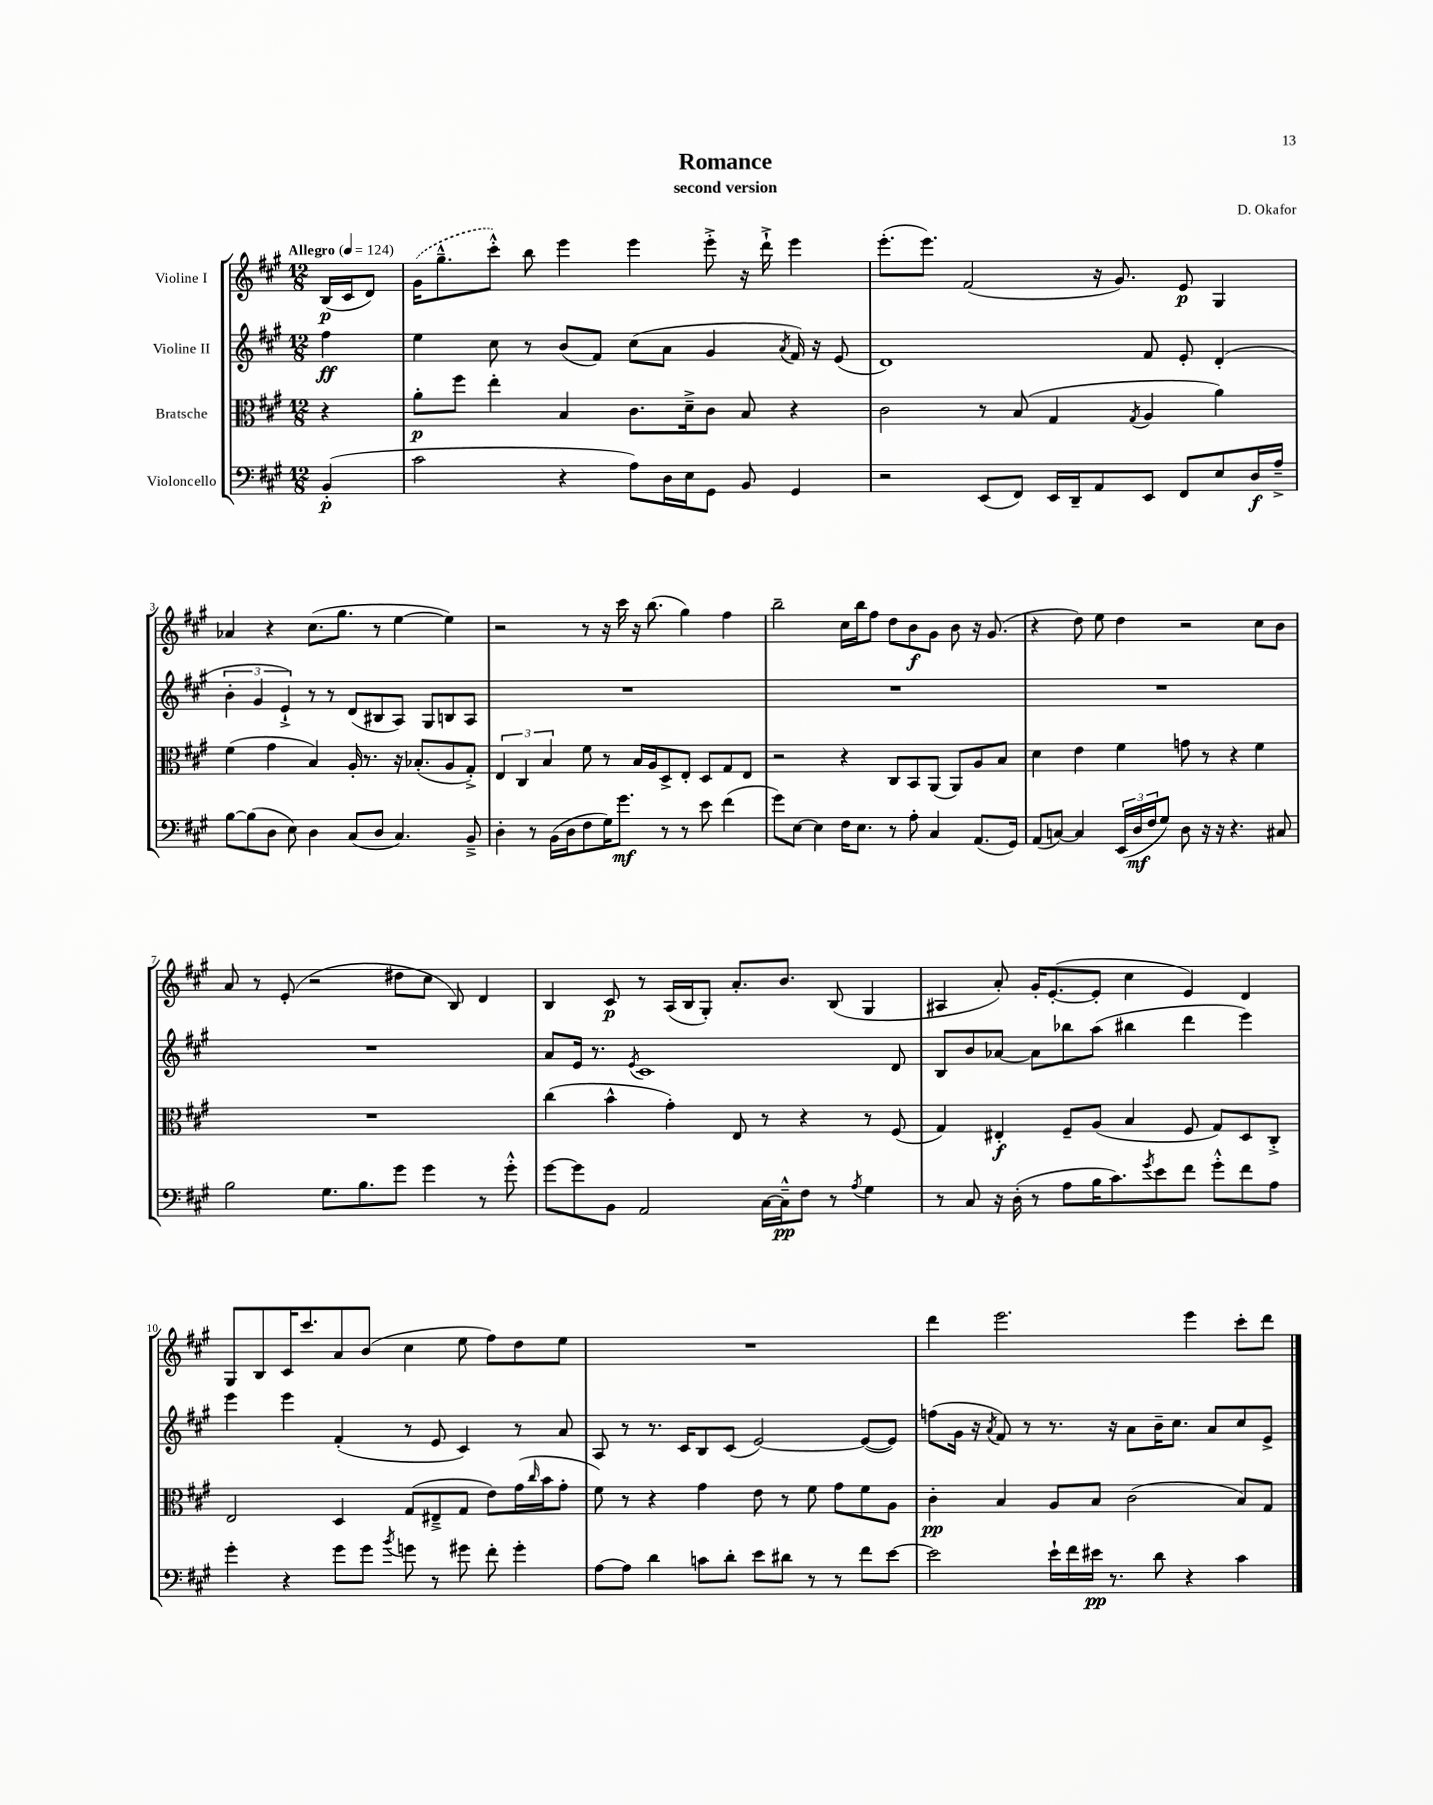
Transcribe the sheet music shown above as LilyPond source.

\header { title = "Romance" composer = "D. Okafor" subtitle = "second version" }
<<
\new StaffGroup <<
\new Staff = "s0" \with { instrumentName = "Violine I" } {
    \clef treble \key a \major \numericTimeSignature \time 12/8 \partial 4 \tempo "Allegro" 4 = 124
    b16\p( cis'16 d'8) |
    \once \slurDashed gis'16( gis''8.---^ cis'''8-.-^) b''8 e'''4 e'''4 e'''8-.-> r16 d'''16-!-> e'''4 |
    e'''8.-.( e'''8.) fis'2( r16 gis'8.) e'8\p gis4 |
    aes'4 r4 cis''8.( gis''8. r8 e''4~ e''4) |
    r2 r8 r16 cis'''16 r16 b''8.( gis''4) fis''4 |
    b''2-- cis''16 b''16 fis''8 d''8 b'8\f gis'8 b'8 r16 gis'8.( |
    r4 d''8) e''8 d''4 r2 cis''8 b'8 |
    a'8 r8 e'8-.( r2 dis''8 cis''8 b8) d'4 |
    b4 cis'8\p r8 a16( b16 gis8-.) a'8.-. b'8. b8( gis4 |
    ais4 a'8-.) gis'16-. e'8.~-.( e'8-. cis''4 e'4) d'4 |
    gis8 b8 cis'16 cis'''8. a'8 b'8( cis''4 e''8 fis''8) d''8 e''8 |
    R1. |
    d'''4 e'''2. e'''4 cis'''8-. d'''8 \bar "|." |
}
\new Staff = "s1" \with { instrumentName = "Violine II" } {
    \clef treble \key a \major \numericTimeSignature \time 12/8 \partial 4
    fis''4\ff |
    e''4 cis''8 r8 b'8( fis'8) cis''8( a'8 gis'4 \acciaccatura { a'8 } fis'16) r16 e'8( |
    d'1) fis'8 e'8-. d'4-.( |
    \tuplet 3/2 { b'4-. gis'4 e'4-!->) } r8 r8 d'8( bis8 a8) gis8 b8 a8 |
    R1. |
    R1. |
    R1. |
    R1. |
    a'8 e'16 r8. \acciaccatura { e'8 } cis'1 d'8 |
    b8 b'8 aes'8~ aes'8 bes''8 a''8( bis''4 d'''4 e'''4) |
    e'''4 e'''4 fis'4-.( r8 e'8 cis'4) r8 a'8 |
    a8 r8 r8. cis'16 b8 cis'8( e'2~) e'8~( e'8) |
    f''8( gis'16 r16 \acciaccatura { a'8 } fis'8) r8 r8. r16 a'8 b'16-- cis''8. a'8 cis''8 e'8-> \bar "|." |
}
\new Staff = "s2" \with { instrumentName = "Bratsche" } {
    \clef alto \key a \major \numericTimeSignature \time 12/8 \partial 4
    r4 |
    a'8-.\p fis''8 e''4-. b4 cis'8. d'16---> cis'8 b8 r4 |
    cis'2 r8 b8( gis4 \acciaccatura { gis8 } a4 a'4) |
    fis'4( gis'4 b4) a16-. r8. r16 bes8.-.( a8 gis8-.->) |
    \tuplet 3/2 { e4 cis4 b4 } fis'8 r8 b16 a16 d8-> e8-. d8 gis8 e8 |
    r2 r4 cis8 b,8 a,8( a,8) a8 b8 |
    d'4 e'4 fis'4 g'8 r8 r4 fis'4 |
    R1. |
    cis''4( b'4-^ gis'4-.) e8 r8 r4 r8 fis8( |
    gis4) eis4-.\f fis8-- a8( b4 fis8 gis8) d8 cis8-.-> |
    e2 d4 gis8( eis8---> gis8 e'8) gis'16( \grace { cis''16 } b'16 gis'8-. |
    fis'8) r8 r4 gis'4 e'8 r8 fis'8 gis'8 fis'8 a8 |
    cis'4-.\pp b4 a8 b8 cis'2( b8) gis8 \bar "|." |
}
\new Staff = "s3" \with { instrumentName = "Violoncello" } {
    \clef bass \key a \major \numericTimeSignature \time 12/8 \partial 4
    b,4-.\p( |
    cis'2 r4 a8) d16 e16 gis,8 b,8 gis,4 |
    r2 e,8( fis,8) e,16 d,16-- a,8 e,8 fis,8 e8 d16\f a16---> |
    b8~ b8( d8 e8) d4 cis8( d8 cis4.) b,8---> |
    d4-. r8 b,16( d16 fis8 gis16) gis'8.\mf r8 r8 e'8 fis'4( |
    gis'8) e8~ e4 fis16 e8. r8 a8-. cis4 a,8.( gis,16) |
    a,8( c8~) c4 \tuplet 3/2 { e,16( d16\mf fis16 } gis8) d8 r16 r16 r4. cis8 |
    b2 gis8. b8. gis'8 gis'4 r8 gis'8-.-^ |
    gis'8~ gis'8 b,8 a,2 cis16~ cis16---^\pp fis8 r8 \acciaccatura { a8 } gis4 |
    r8 cis8 r16 d16-.( r8 a8 b16 cis'8.) \acciaccatura { gis'8 } e'8 fis'8 gis'8-.-^ fis'8 a8 |
    gis'4-. r4 gis'8 gis'8 \acciaccatura { b'8 } g'8 r8 gis'8 fis'8-. gis'4-. |
    a8~ a8 d'4 c'8 d'8-. e'8 dis'8 r8 r8 fis'8 e'8~ |
    e'2 e'16-! fis'16 eis'16\pp r8. d'8 r4 cis'4 \bar "|." |
}
>>
>>
